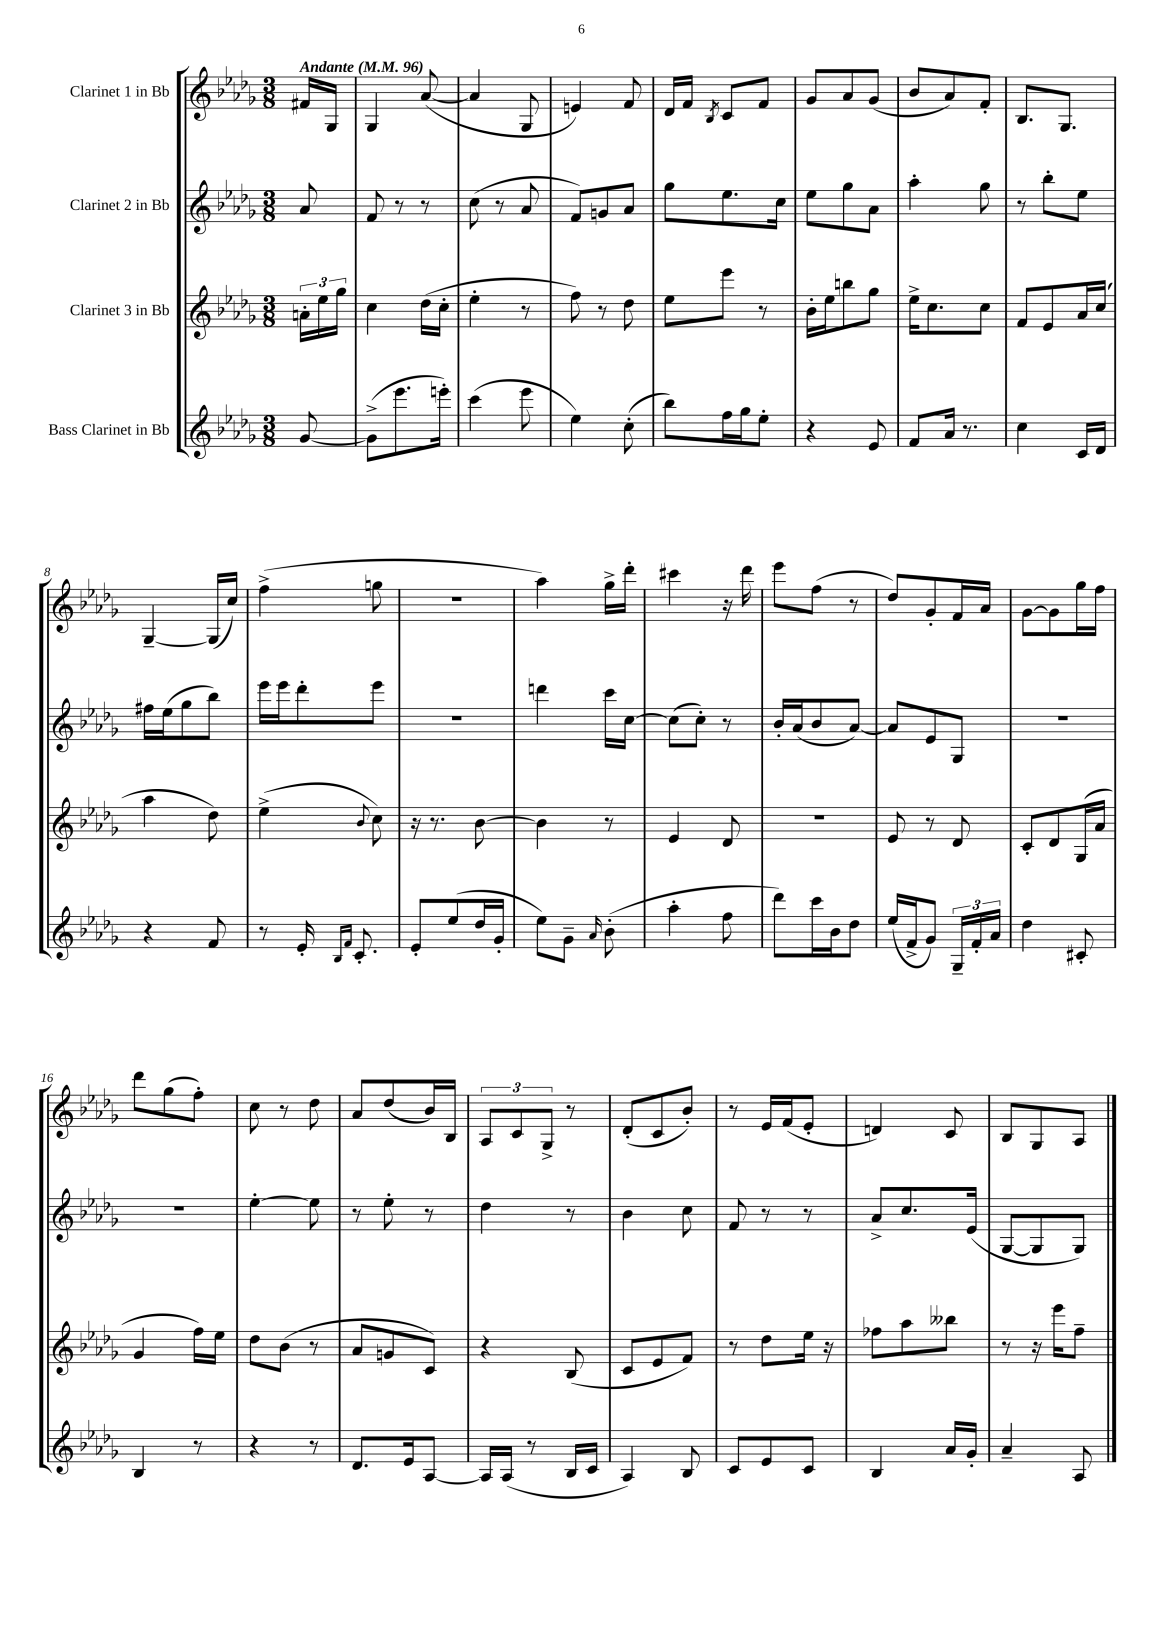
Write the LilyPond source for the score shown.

<<
\new StaffGroup <<
\new Staff = "s0" \with { instrumentName = "Clarinet 1 in Bb" } {
    \clef treble \key des \major \numericTimeSignature \time 3/8 \partial 8 \tempo "Andante" 4 = 96
    \autoBeamOff fis'16[ ges16] |
    ges4 aes'8~( |
    aes'4 ges8 |
    e'4) f'8 |
    des'16[ f'16] \acciaccatura { bes8 } c'8[ f'8] |
    ges'8[ aes'8 ges'8]( |
    bes'8[ aes'8) f'8]-. |
    bes8.[ ges8.] |
    ges4~-- ges16[( c''16]) |
    f''4->( g''8 |
    R4. |
    aes''4) ges''16[-> des'''16]-. |
    cis'''4 r16 des'''16 |
    ees'''8[ f''8]( r8 |
    des''8[) ges'8-. f'16 aes'16] |
    ges'8[~ ges'8 ges''16 f''16] |
    des'''8[ ges''8( f''8]-.) |
    c''8 r8 des''8 |
    aes'8[ des''8( bes'16) bes16] |
    \tuplet 3/2 { aes8[ c'8 ges8]-> } r8 |
    des'8[-.( c'8 bes'8]-.) |
    r8 ees'16[ f'16( ees'8]-. |
    d'4) c'8 |
    bes8[ ges8 aes8] \bar "|." |
}
\new Staff = "s1" \with { instrumentName = "Clarinet 2 in Bb" } {
    \clef treble \key des \major \numericTimeSignature \time 3/8 \partial 8
    \autoBeamOff aes'8 |
    f'8 r8 r8 |
    c''8( r8 aes'8 |
    f'8[) g'8 aes'8] |
    ges''8[ ees''8. c''16] |
    ees''8[ ges''8 aes'8] |
    aes''4-. ges''8 |
    r8 bes''8[-. ees''8] |
    fis''16[ ees''16( ges''8 bes''8]) |
    ees'''16[ ees'''16 des'''8-. ees'''8] |
    R4. |
    d'''4 c'''16[ c''16]~ |
    c''8[( c''8]-.) r8 |
    bes'16[-. aes'16( bes'8 aes'8]~) |
    aes'8[ ees'8 ges8] |
    R4. |
    R4. |
    ees''4~-. ees''8 |
    r8 ees''8-. r8 |
    des''4 r8 |
    bes'4 c''8 |
    f'8 r8 r8 |
    aes'8[-> c''8. ees'16]( |
    ges8[~ ges8 ges8]) \bar "|." |
}
\new Staff = "s2" \with { instrumentName = "Clarinet 3 in Bb" } {
    \clef treble \key des \major \numericTimeSignature \time 3/8 \partial 8
    \autoBeamOff \tuplet 3/2 { a'16[-. ees''16 ges''16] } |
    c''4 des''16[( c''16]-. |
    ees''4-. r8 |
    f''8) r8 des''8 |
    ees''8[ ees'''8] r8 |
    bes'16[-. ees''16 b''8 ges''8] |
    ees''16[-> c''8. c''8] |
    f'8[ ees'8 aes'16 c''16]( |
    aes''4 des''8) |
    ees''4->( \appoggiatura { bes'8 } c''8) |
    r16 r8. bes'8~ |
    bes'4 r8 |
    ees'4 des'8 |
    R4. |
    ees'8 r8 des'8 |
    c'8[-. des'8 ges16( aes'16] |
    ges'4 f''16[) ees''16] |
    des''8[ bes'8]( r8 |
    aes'8[ g'8 c'8]) |
    r4 bes8( |
    c'8[ ees'8 f'8]) |
    r8 des''8[ ees''16] r16 |
    fes''8[ aes''8 beses''8] |
    r8 r16 ees'''16[ f''8]-- \bar "|." |
}
\new Staff = "s3" \with { instrumentName = "Bass Clarinet in Bb" } {
    \clef treble \key des \major \numericTimeSignature \time 3/8 \partial 8
    \autoBeamOff ges'8~ |
    ges'8[->( ees'''8. e'''16]-.) |
    c'''4( ees'''8 |
    ees''4) c''8-.( |
    bes''8[) f''16 ges''16 ees''8]-. |
    r4 ees'8 |
    f'8[ aes'16] r8. |
    c''4 c'16[ des'16] |
    r4 f'8 |
    r8 ees'16-. \grace { bes16[ f'16] } c'8.-. |
    ees'8[-. ees''8( des''16 ges'16]-. |
    ees''8[) ges'8]-- \grace { aes'16 } bes'8-.( |
    aes''4-. f''8 |
    des'''8[) c'''16 bes'16 des''8] |
    ees''16[( f'16-> ges'8]) \tuplet 3/2 { ges16[-- f'16-. aes'16] } |
    des''4 cis'8-. |
    bes4 r8 |
    r4 r8 |
    des'8.[ ees'16 aes8]~ |
    aes16[ aes16]( r8 bes16[ c'16] |
    aes4) bes8 |
    c'8[ ees'8 c'8] |
    bes4 aes'16[ ges'16]-. |
    aes'4-- aes8 \bar "|." |
}
>>
>>
